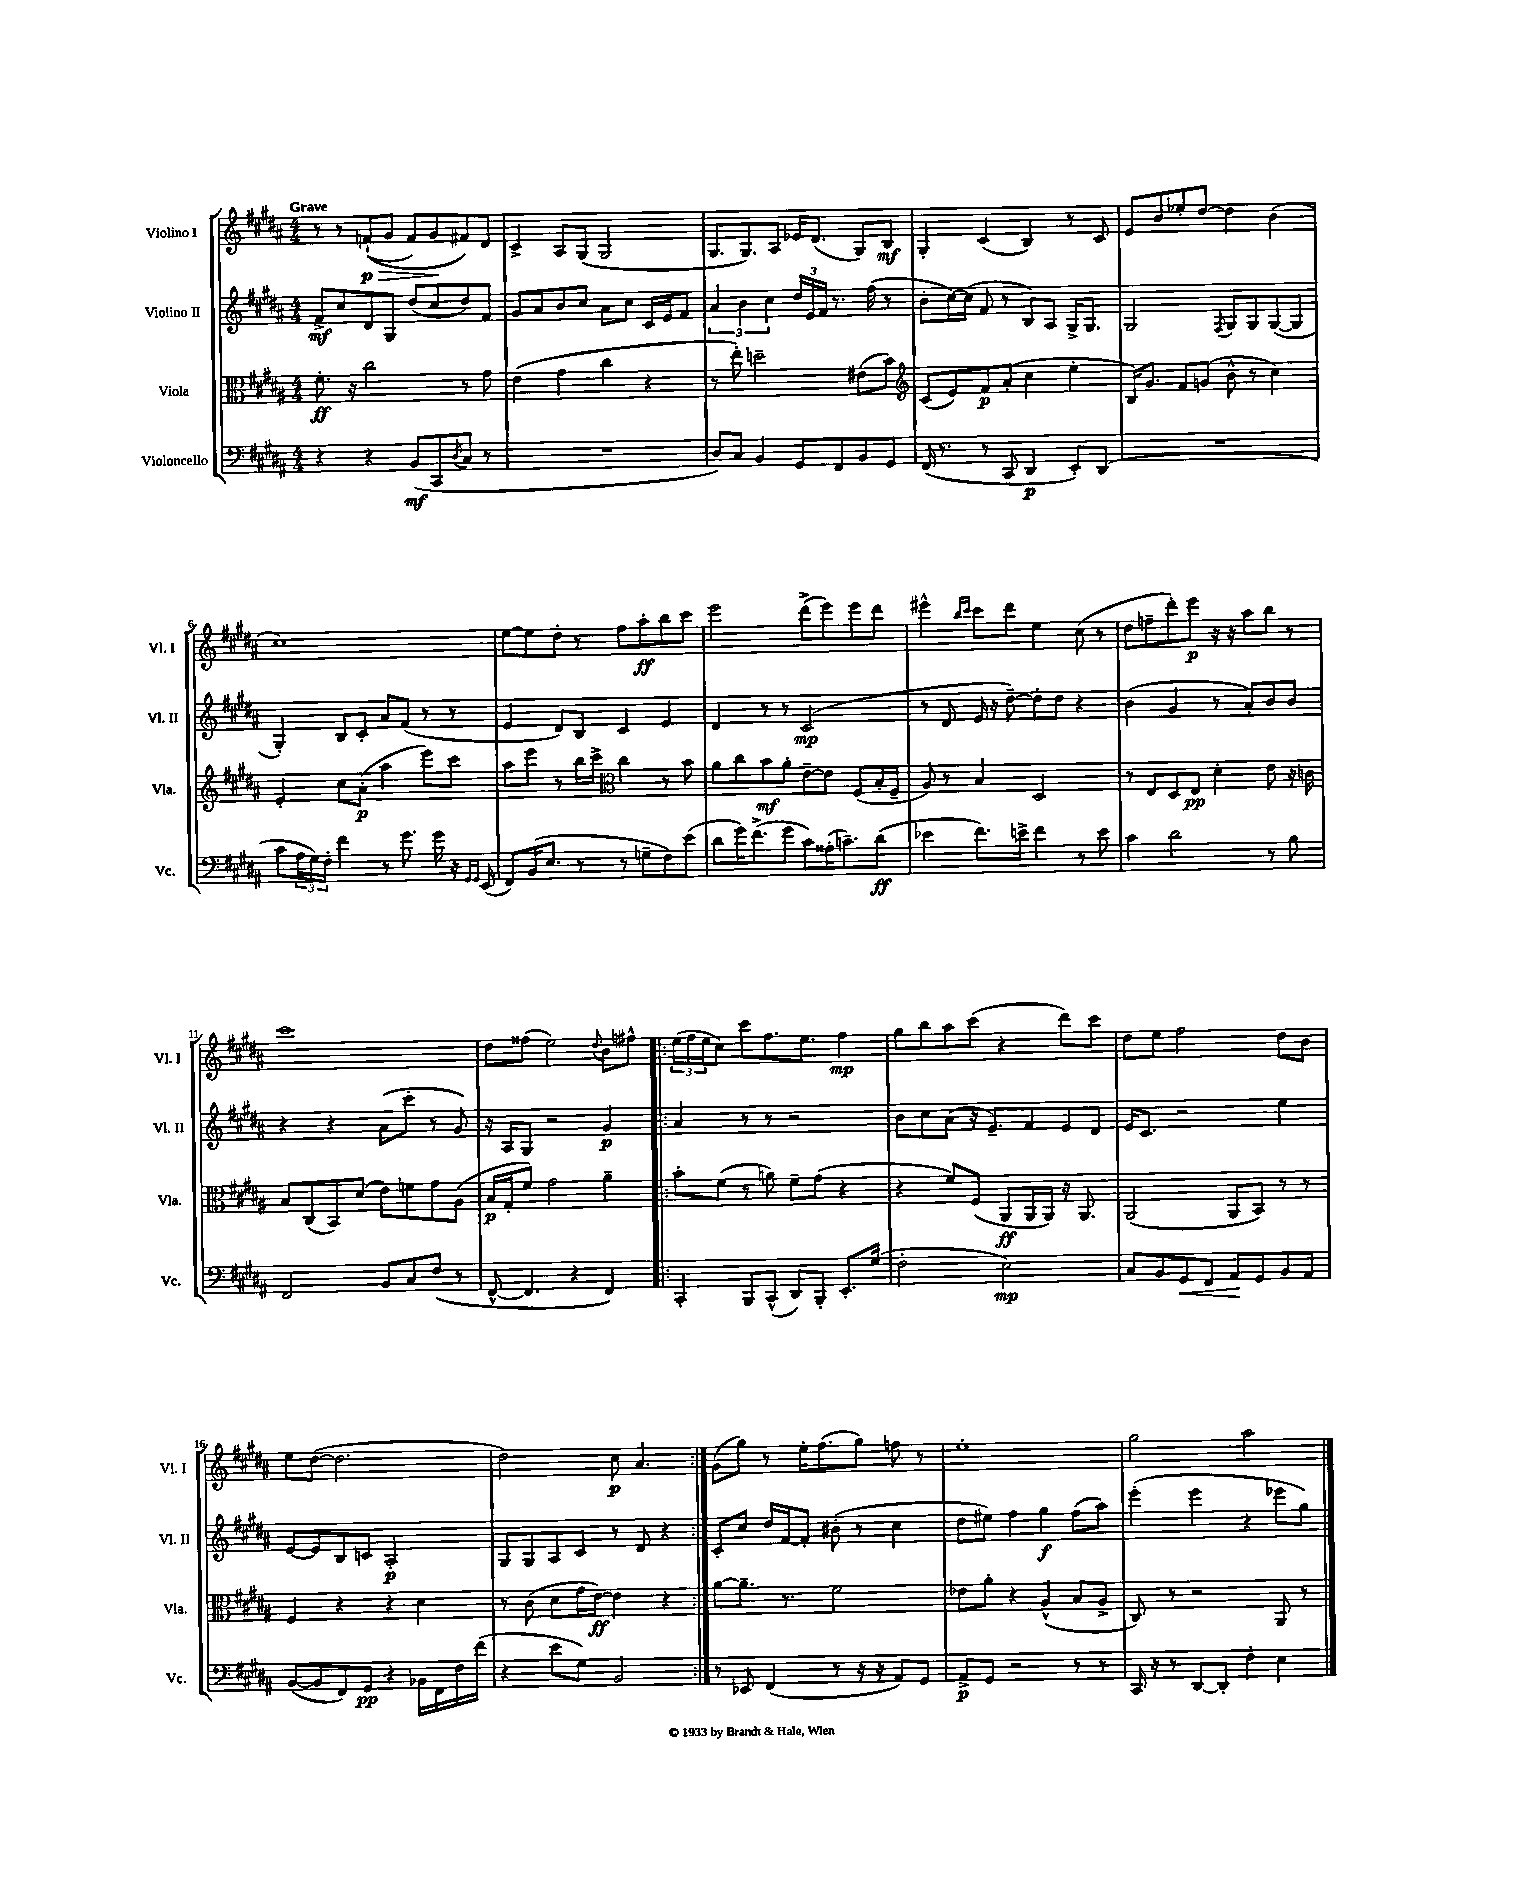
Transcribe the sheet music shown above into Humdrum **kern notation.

**kern	**dynam	**kern	**dynam	**kern	**dynam	**kern	**dynam
*part4	*part4	*part3	*part3	*part2	*part2	*part1	*part1
*staff4	*staff4	*staff3	*staff3	*staff2	*staff2	*staff1	*staff1
*I"Violoncello	*	*I"Viola	*	*I"Violino II	*	*I"Violino I	*
*I'Vc.	*	*I'Vla.	*	*I'Vl. II	*	*I'Vl. I	*
*clefF4	*	*clefC3	*	*clefG2	*	*clefG2	*
*k[f#c#g#d#a#]	*	*k[f#c#g#d#a#]	*	*k[f#c#g#d#a#]	*	*k[f#c#g#d#a#]	*
*M4/4	*	*M4/4	*	*M4/4	*	*M4/4	*
=1	=1	=1	=1	=1	=1	=1	=1
!	!	!	!	!	!	!LO:TX:a:B:t=Grave	!
4r	.	8.f#'\	ff	8f#^/L	mf	8r	.
.	.	.	.	8cc#/	.	8r	.
.	.	16r	.	.	.	.	.
!	!	!	!	!	!	!	!LO:HP:b
4r	.	2cc#\	.	8d#/	.	((8fn`/L	> p
.	.	.	.	8G#/J	.	8g#/J	.
(8BB/L	mf	.	.	(8dd#/L	.	8f/L)	.
8CC#/	.	.	.	8cc#/	.	8g#/	.
8qD#/	.	.	.	.	.	.	.
8C#/J	.	8r	.	8dd#/)	.	8f#X/)	]
8r	.	8g#\	.	8f#/J	.	8d#/J	.
=2	=2	=2	=2	=2	=2	=2	=2
1r	.	(4e\	.	8g#/L	.	4c#^/	.
.	.	.	.	8a#/	.	.	.
.	.	4g#\	.	8b/	.	8A#/L	.
.	.	.	.	8cc#/J	.	(8G#/J	.
.	.	4cc#\	.	8a#\L	.	2G#/	.
.	.	.	.	8cc#\J	.	.	.
.	.	4r	.	16c#/LL	.	.	.
.	.	.	.	16e/J	.	.	.
.	.	.	.	8f#/J	.	.	.
=3	=3	=3	=3	=3	=3	=3	=3
8D#/L)	.	8r	.	6a#/	.	8.G#/L	.
8C#/J	.	8ee'\)	.	.	.	.	.
.	.	.	.	6b\	.	.	.
.	.	.	.	.	.	8.G#/)	.
4BB/	.	2ddn~\	.	.	.	.	.
.	.	.	.	6cc#\	.	.	.
.	.	.	.	.	.	8A#/J	.
8GG#/L	.	.	.	24dd#/LL	.	16e-X/KL	.
.	.	.	.	24e/	.	.	.
.	.	.	.	.	.	(8.d#/J	.
.	.	.	.	24f#/JJ	.	.	.
8FF#/	.	.	.	8.r	.	.	.
8BB/	.	(8e#X\L	.	.	.	8G#/L)	.
.	.	.	.	(16ff#\	.	.	.
8GG#/J	.	8b\J)	.	8r	.	8B/J	mf
=4	=4	=4	=4	=4	=4	=4	=4
*	*	*clefG2	*	*	*	*	*
(16FF#/	.	(8c#/L	.	8b'\L	.	4G#'/	.
8.r	.	.	.	.	.	.	.
.	.	8e/)	.	[16cc#\L)	.	.	.
.	.	.	.	(16cc#\JJ]	.	.	.
8r	.	8f#/	p	8f#/	.	(4c#/	.
8CC#/	.	(8a#'/J	.	8r	.	.	.
4DD#/	p	4cc#\	.	8B/L)	.	4B/)	.
.	.	.	.	8A#/J	.	.	.
8EE'/L)	.	4ee'\	.	16G#^/KL	.	8r	.
.	.	.	.	8.G#/J	.	.	.
(8DD#/J	.	.	.	.	.	8c#/	.
=5	=5	=5	=5	=5	=5	=5	=5
1r	.	16B/KL)	.	2G#/	.	8e/L	.
.	.	8.g#/J	.	.	.	.	.
.	.	.	.	.	.	8b/	.
.	.	8f#/L	.	.	.	8ee-X'/	.
.	.	(8gn/J	.	.	.	[8dd#/J	.
.	.	.	.	8qF#/	.	.	.
.	.	8b^^\	.	8G#/L	.	4dd#\]	.
.	.	8r	.	8G#/	.	.	.
.	.	4cc#\)	.	([8G#/	.	(4b\	.
.	.	.	.	8G#/J]	.	.	.
!!LO:LB:g=z
=6	=6	=6	=6	=6	=6	=6	=6
8c#\L	.	4e'/	.	4G#'/)	.	1cc#)	.
24A#\L	.	.	.	.	.	.	.
24G#\)	.	.	.	.	.	.	.
24F#'\JJ	.	.	.	.	.	.	.
4f#\	.	8cc#\L	.	8B/L	.	.	.
.	.	(8a#'\J	p	8c#'/J	.	.	.
8r	.	4aa#\	.	8a#/L	.	.	.
8.g#\	.	.	.	(8f#/J	.	.	.
.	.	8eee\L)	.	8r	.	.	.
16g#\	.	.	.	.	.	.	.
16r	.	8ccc#\J	.	8r	.	.	.
16qqGG#/LL	.	.	.	.	.	.	.
16qqGG#/JJ	.	.	.	.	.	.	.
(16EE/	.	.	.	.	.	.	.
=7	=7	=7	=7	=7	=7	=7	=7
8FF#/L)	.	8aa#\L	.	4e/	.	[8ee\L	.
(16BB/K	.	8eee\J	.	.	.	8ee\]	.
8.E/J	.	.	.	.	.	.	.
.	.	8r	.	8d#/L)	.	8dd#'\J	.
8r	.	16bb\LL	.	8B/J	.	8r	.
.	.	16ccc#^\JJ	.	.	.	.	.
*	*	*clefC3	*	*	*	*	*
8r	.	4cc#\	.	4c#/	.	8ff#\L	.
8Gn~\L	.	.	.	.	.	8aa#'\	ff
8F#\)	.	8r	.	4e/	.	8bb\	.
(8e\J	.	8b\	.	.	.	8ccc#\J	.
=8	=8	=8	=8	=8	=8	=8	=8
8d#\L	.	8a#\L	.	4d#/	.	2eee\	.
16g#\K)	.	8cc#\	.	.	.	.	.
(8.f#^\	.	.	.	.	.	.	.
.	.	8b\	mf	8r	.	.	.
8g#\J	.	8a#'\J	.	8r	.	.	.
8c#\L)	.	[8e~\L	.	(2c#/	mp	(8ddd#^\L	.
(16A##X'\K	.	8e\J]	.	.	.	8eee\)	.
8.cn~\)	.	.	.	.	.	.	.
.	.	(8F#/L	.	.	.	8eee\	.
(8d#\J	ff	16B'/L	.	.	.	8ddd#\J	.
.	.	16F#~/JJ	.	.	.	.	.
=9	=9	=9	=9	=9	=9	=9	=9
4e-X\	.	8A#/)	.	8r	.	4eee#X^^\	.
.	.	8r	.	8d#/	.	.	.
.	.	.	.	.	.	16qqbb/LL	.
.	.	.	.	.	.	16qqccc#/JJ	.
8.f#\L)	.	4B/	.	16e/	.	8ccc#\L	.
.	.	.	.	16r	.	.	.
.	.	.	.	[8dd#~\)	.	8ddd#\J	.
16en^\Jk	.	.	.	.	.	.	.
4f#\	.	2D#/	.	8dd#'\L]	.	4ee\	.
.	.	.	.	8dd#\J	.	.	.
8r	.	.	.	4r	.	(8cc#\	.
8e\	.	.	.	.	.	8r	.
=10	=10	=10	=10	=10	=10	=10	=10
4c#\	.	8r	.	(4b\	.	8dd#\L	.
.	.	8E/L	.	.	.	8ffn~\	.
2d#\	.	8D#/	.	4g#/	.	8ddd#'\)	.
.	.	8E/J	pp	.	.	8eee\J	p
.	.	4d#'\	.	8r	.	16r	.
.	.	.	.	.	.	16r	.
.	.	.	.	8a#'/L)	.	8aa#\L	.
8r	.	8e\	.	8b/	.	8bb\J	.
8B\	.	16r	.	8b/J	.	8r	.
.	.	16cn\	.	.	.	.	.
!!LO:LB:g=z
=11	=11	=11	=11	=11	=11	=11	=11
2FF#/	.	8B/L	.	4r	.	1ccc#	.
.	.	(8C#/	.	.	.	.	.
.	.	8BB/)	.	4r	.	.	.
.	.	(8d#/J	.	.	.	.	.
8BB/L	.	8e\L)	.	(8a#\L	.	.	.
8C#/	.	8fn\	.	8ccc#'\J	.	.	.
(8F#/J	.	8g#\	.	8r	.	.	.
8r	.	(8A#\J	.	8g#/)	.	.	.
=12	=12	=12	=12	=12	=12	=12	=12
[8FF#^^/	.	16B/LL	p	16r	.	8dd#\L	.
.	.	16G#'/J	.	16A#/KL	.	.	.
4.FF#/]	.	8f#/J)	.	8G#/J	.	(8ff##X\J	.
.	.	2g#\	.	2r	.	2ee\)	.
4r	.	.	.	.	.	.	.
.	.	.	.	.	.	8qqdd#/	.
4FF#/)	.	4a#~\	.	4g#/	p	8b\L	.
.	.	.	.	.	.	8ff#X^^\J	.
=13!|:	=13!|:	=13!|:	=13!|:	=13!|:	=13!|:	=13!|:	=13!|:
4CC#'/	.	8b'\L	.	4a#/	.	(24ee\LL	.
.	.	.	.	.	.	24ff#\	.
.	.	.	.	.	.	24ee\J	.
.	.	(8f#\J	.	.	.	8cc#\J)	.
8BBB/L	.	8r	.	8r	.	8ccc#\L	.
(8CC#^^/J	.	8an\)	.	8r	.	8.ff#\	.
8DD#/L)	.	8f#~\L	.	2r	.	.	.
.	.	.	.	.	.	8.ee\J	.
8BBB'/J	.	(8g#\J	.	.	.	.	.
8.EE'/L	.	4r	.	.	.	4ff#\	mp
(16G#/Jk	.	.	.	.	.	.	.
=14	=14	=14	=14	=14	=14	=14	=14
2F#'\	.	4r	.	8b\L	.	8gg#\L	.
.	.	.	.	8cc#\	.	8bb\	.
.	.	8f#/L)	.	(8a#\J	.	8aa#\	.
.	.	(8F#/J	.	16r	.	(8ccc#\J	.
.	.	.	.	8.e~/L)	.	.	.
2E\)	mp	8AA#/L	ff	.	.	4r	.
.	.	16AA#/L	.	8f#/	.	.	.
.	.	16AA#/JJ)	.	.	.	.	.
.	.	16r	.	8e/	.	8ddd#\L)	.
.	.	8.AA#/	.	.	.	.	.
.	.	.	.	8d#/J	.	8ccc#\J	.
=15	=15	=15	=15	=15	=15	=15	=15
8C#/L	.	(2AA#/	.	16e/KL	.	8dd#\L	.
.	.	.	.	8.c#/J	.	.	.
8BB/	.	.	.	.	.	8ee\J	.
!	!LO:HP:b	!	!	!	!	!	!
8GG#/	<	.	.	2r	.	2ff#\	.
8FF#/J	.	.	.	.	.	.	.
8AA#/L	.	8AA#/L	.	.	.	.	.
8GG#/	[	8BB/J)	.	.	.	.	.
8BB/	.	8r	.	4ee\	.	8dd#\L	.
8AA#/J	.	8r	.	.	.	8b\J	.
!!LO:LB:g=z
=16	=16	=16	=16	=16	=16	=16	=16
([8BB/L	.	4F#/	.	[8e/L	.	8ee\L	.
8BB/]	.	.	.	8e/]	.	([8dd#\J	.
8FF#/)	.	4r	.	8B/	.	2.dd#\]	.
8GG#/J	pp	.	.	8cn/J	.	.	.
4r	.	4r	.	2A#'/	p	.	.
16BB-X\LL	.	4d#\	.	.	.	.	.
16FF#\	.	.	.	.	.	.	.
16F#\	.	.	.	.	.	.	.
(16f#\JJ	.	.	.	.	.	.	.
=17	=17	=17	=17	=17	=17	=17	=17
4r	.	8r	.	8G#/L	.	2dd#\)	.
.	.	(8c#\	.	8G#/	.	.	.
8e\L	.	8d#\L	.	8A#/	.	.	.
8G#\J)	.	16g#\L	.	8c#/J	.	.	.
.	.	[16e\JJ)	ff	.	.	.	.
2BB/	.	4e\]	.	8r	.	8cc#\	p
.	.	.	.	8d#/	.	4.a#/	.
.	.	4r	.	4r	.	.	.
=18:|!	=18:|!	=18:|!	=18:|!	=18:|!	=18:|!	=18:|!	=18:|!
8r	.	[8a#\L	.	8c#'/L	.	(8g#\L	.
8EE-X/	.	8.a#~\J]	.	8cc#/J	.	8gg#\J)	.
(4FF#/	.	.	.	16dd#/LL	.	8r	.
.	.	8.r	.	[16f#/J	.	.	.
.	.	.	.	8f#'/J]	.	16ee'\KL	.
.	.	.	.	.	.	(8.ff#\	.
8r	.	2f#\	.	(8b#X'\	.	.	.
16r	.	.	.	8r	.	8gg#\J)	.
16r	.	.	.	.	.	.	.
8AA#/L)	.	.	.	4cc#\	.	8ffn\	.
8GG#/J	.	.	.	.	.	8r	.
=19	=19	=19	=19	=19	=19	=19	=19
8AA#^/L	p	8e-X\L	.	8dd#\L	.	1ee'	.
8GG#/J	.	8a#'\J	.	8ee#X\J)	.	.	.
2r	.	4r	.	4ff#\	.	.	.
.	.	(4A#^^/	.	4gg#\	f	.	.
8r	.	8B/L	.	(8ff#\L	.	.	.
8r	.	8A#^/J	.	8aa#\J)	.	.	.
=20	=20	=20	=20	=20	=20	=20	=20
16CC#/	.	8C#/)	.	(4eee'\	.	2gg#\	.
16r	.	.	.	.	.	.	.
8r	.	8r	.	.	.	.	.
[8DD#/L	.	2r	.	4eee\	.	.	.
8DD#'/J]	.	.	.	.	.	.	.
4F#'\	.	.	.	4r	.	2aa#\	.
4E\	.	8AA#/	.	8eee-X\L	.	.	.
.	.	8r	.	8gg#\J)	.	.	.
==	==	==	==	==	==	==	==
*-	*-	*-	*-	*-	*-	*-	*-
